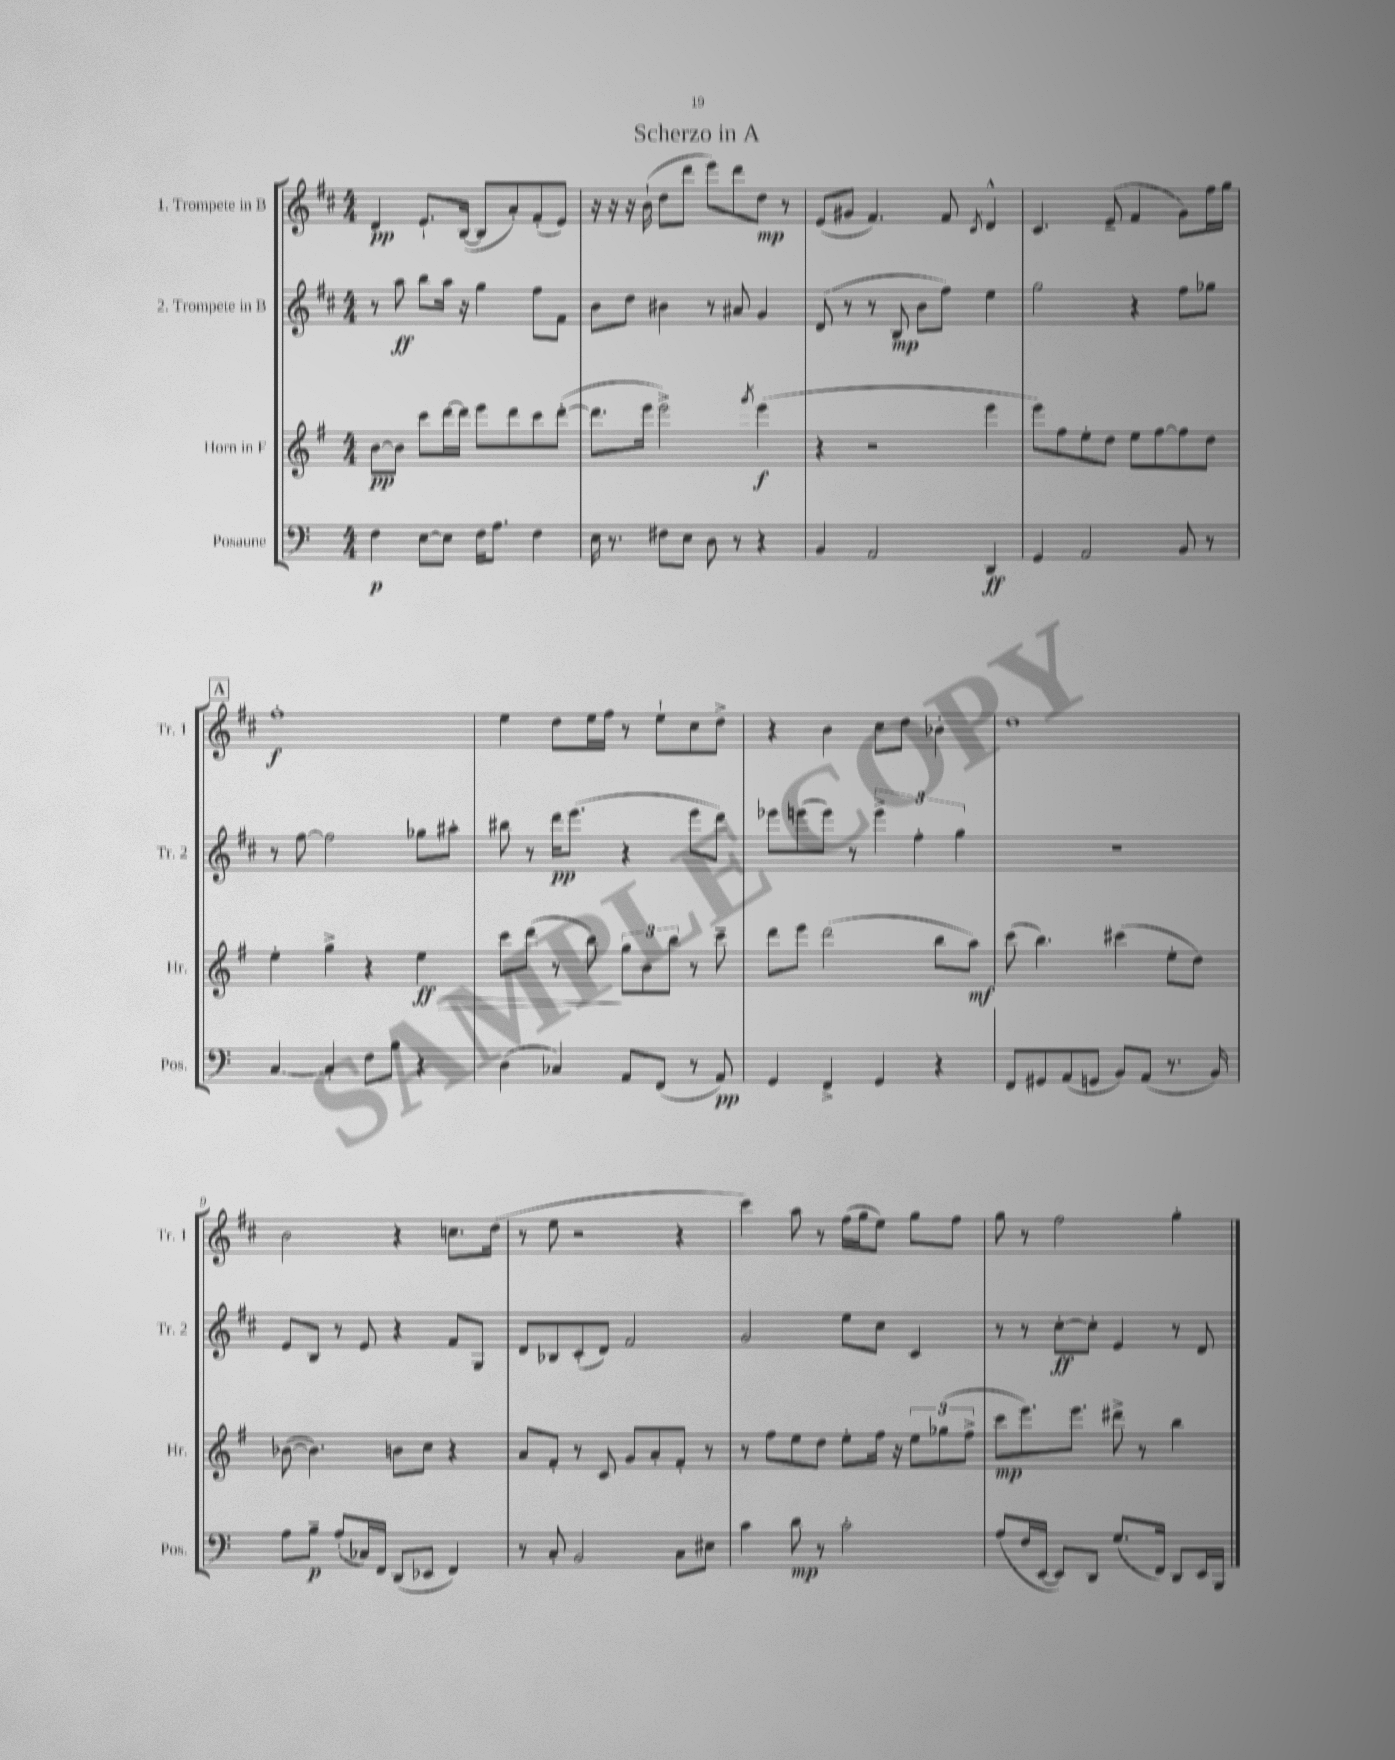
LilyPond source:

\header { title = "Scherzo in A" }
<<
\new StaffGroup <<
\new Staff = "s0" \with { instrumentName = "1. Trompete in B" shortInstrumentName = "Tr. 1" } {
    \clef treble \key d \major \numericTimeSignature \time 4/4
    d'4\pp e'8.-! b16~( b8 a'8-.) fis'8-.( e'8) |
    r16 r16 r16 b'16-!( d''8 d'''8 e'''8) d'''8 d''8\mp r8 |
    e'8( gis'8 fis'4.) fis'8 \acciaccatura { cis'8 } d'4-^ |
    cis'4. e'8--( fis'4 g'8) fis''16 g''16 |
    \mark \markup { \box "A" } fis''1-.\f |
    e''4 d''8 e''16 fis''16 r8 e''8-! cis''8 d''8-> |
    r4 b'4 cis''8 d''8 bes'4-. |
    d''1 |
    b'2 r4 c''8. d''16( |
    r8 e''8 r2 r4 |
    cis'''4) a''8 r8 fis''16( g''16 e''8) g''8 fis''8 |
    g''8 r8 fis''2 g''4-. \bar "|." |
}
\new Staff = "s1" \with { instrumentName = "2. Trompete in B" shortInstrumentName = "Tr. 2" } {
    \clef treble \key d \major \numericTimeSignature \time 4/4
    r8 a''8\ff b''8 a''16 r16 g''4 fis''8 fis'8 |
    b'8 d''8 bis'4 r8 ais'8 g'4 |
    d'8( r8 r8 b8\mp b'8 fis''8) e''4 |
    g''2 r4 fis''8 ges''8 |
    \mark \markup { \box "A" } r8 fis''8~ fis''2 ges''8 ais''8-. |
    bis''8 r8 d'''16\pp e'''8.( r4 e'''8 d'''8) |
    ees'''8 e'''8( e'''8) r8 \tuplet 3/2 { e'''4-> fis''4-. g''4 } |
    R1 |
    e'8 b8 r8 e'8 r4 fis'8 g8 |
    d'8 bes8 cis'8-.( d'8) fis'2 |
    g'2 e''8 cis''8 cis'4 |
    r8 r8 cis''8~-.\ff cis''8-. e'4 r8 d'8 \bar "|." |
}
\new Staff = "s2" \with { instrumentName = "Horn in F" shortInstrumentName = "Hr." } {
    \clef treble \key g \major \numericTimeSignature \time 4/4
    b'8~\pp b'8 c'''8 d'''16~ d'''16 e'''8 d'''8 c'''8 d'''8~-.( |
    d'''8. e'''16 e'''2->) \acciaccatura { g'''8 } e'''4\f( |
    r4 r2 e'''4 |
    e'''8) fis''8 e''8-. d''8 e''8 fis''8~ fis''8 d''8 |
    \mark \markup { \box "A" } e''4-. g''4-> r4 e''4\ff\> |
    c'''8 d'''8( r8 b''8\!) \tuplet 3/2 { g''8 b'8 b''8 } r8 c'''8-- |
    d'''8 e'''8 d'''2( b''8 a''8\mf) |
    c'''8( b''4.) cis'''4( e''8-. d''8) |
    bes'8~( bes'4.) b'8 c''8 r4 |
    a'8 fis'8-. r8 c'8 g'8 a'8-. fis'8-. r8 |
    r8 fis''8 e''8 d''8 e''8-. fis''16 r16 \tuplet 3/2 { e''8 ges''8( fis''8-> } |
    c'''8\mp e'''8.) e'''8. dis'''8-> r8 b''4 \bar "|." |
}
\new Staff = "s3" \with { instrumentName = "Posaune" shortInstrumentName = "Pos." } {
    \clef bass \key c \major \numericTimeSignature \time 4/4
    f4\p e8~ e8 f16 a8. f4 |
    e16 r8. fis8 e8 d8 r8 r4 |
    b,4 a,2 d,4\ff |
    g,4 a,2 b,8 r8 |
    \mark \markup { \box "A" } c4~ c4-. f8 b8 r4 |
    d4( ces4) a,8 f,8( r8 a,8\pp) |
    g,4 f,4-> g,4 r4 |
    f,8 gis,8 a,8( g,8 b,8) a,8( r8. b,16) |
    a8 b8--\p a8-.( ces16) f,16 d,8( ees,8 f,4) |
    r8 c8-. b,2 c8 eis8 |
    c'4 d'8\mp r8 c'2-. |
    a8( f16 e,16~ e,8) d,8 g8.( f,16) d,8 e,16 b,,16 \bar "|." |
}
>>
>>
